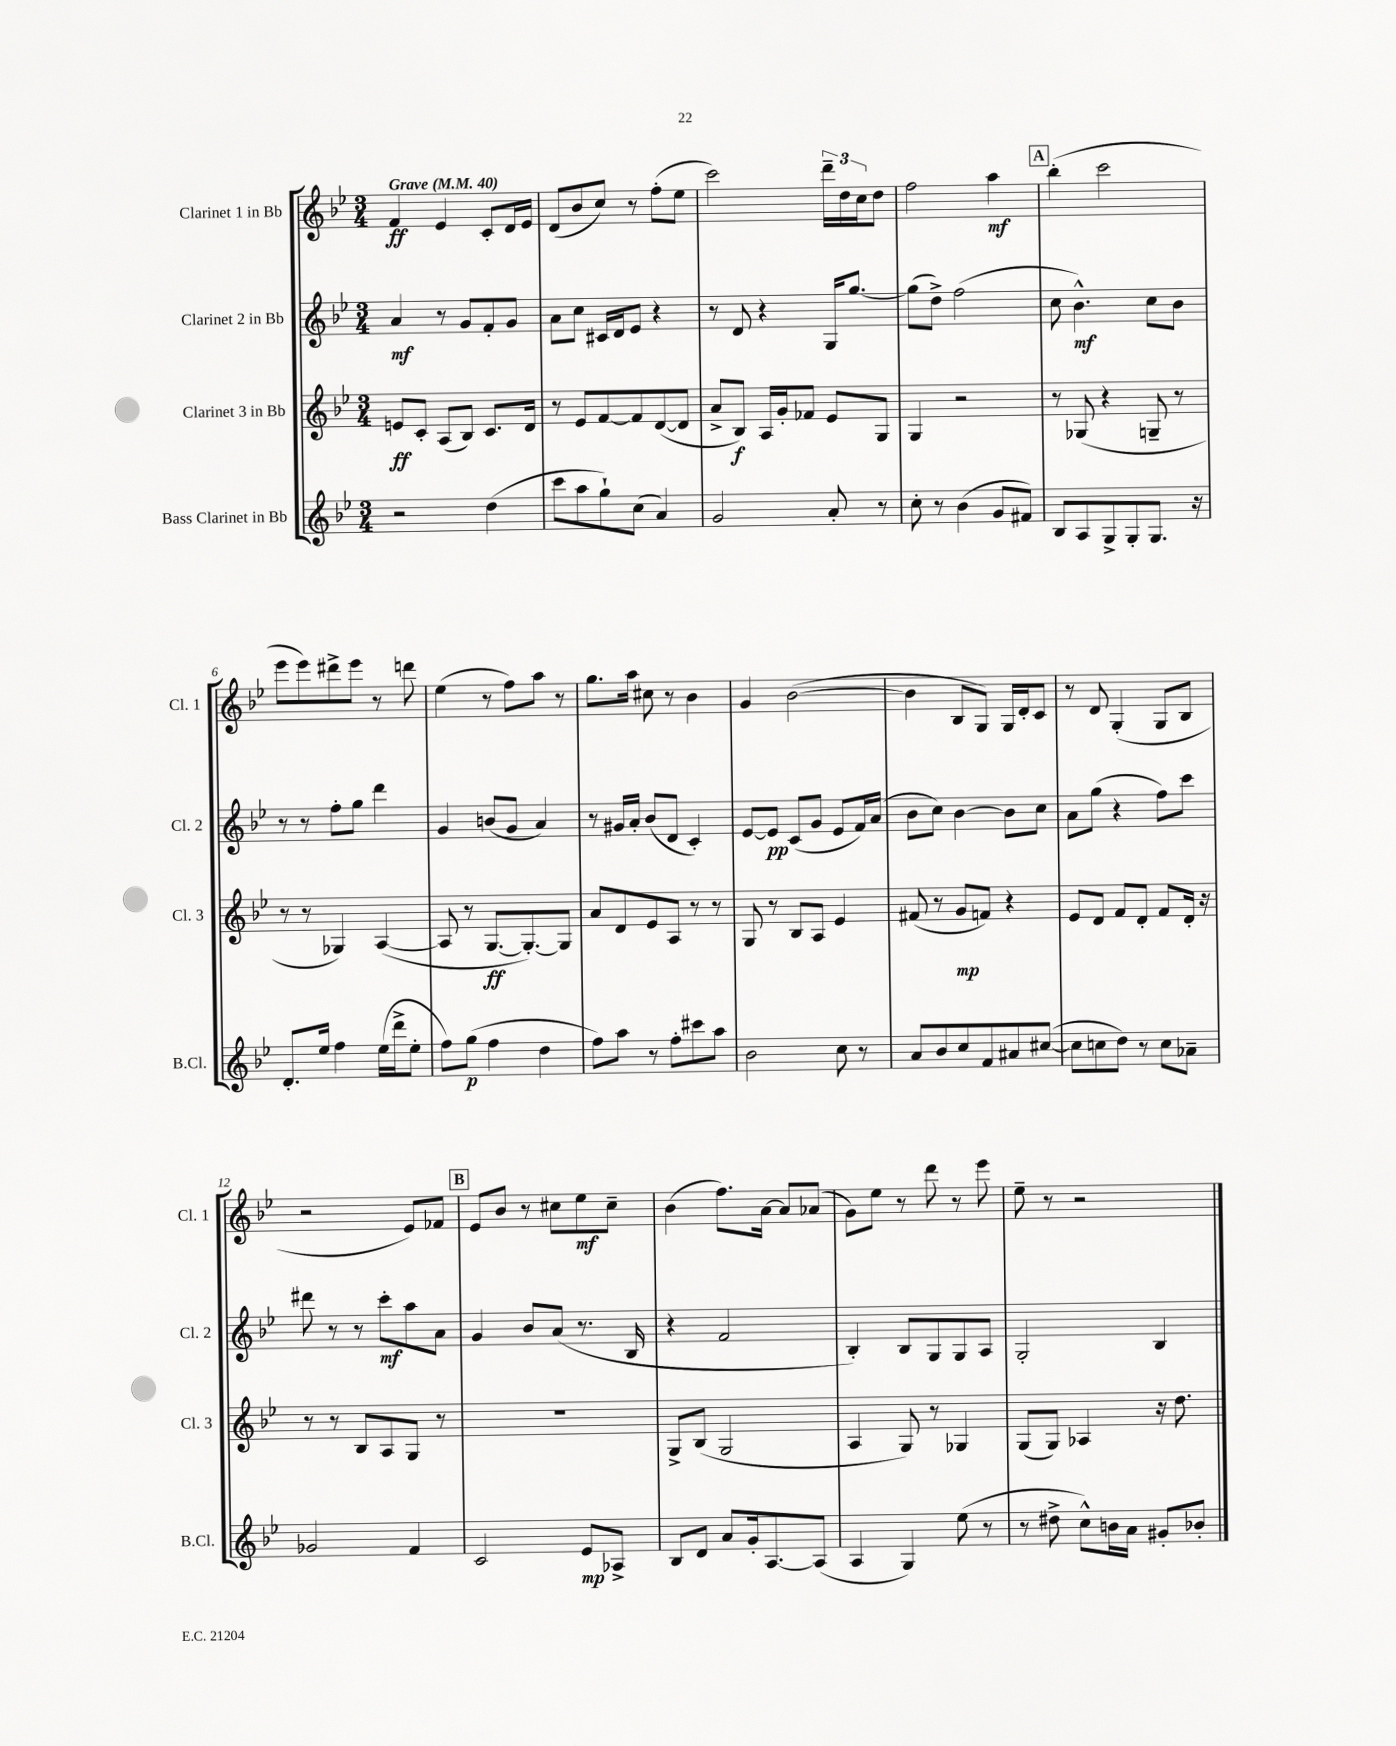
<<
\new StaffGroup <<
\new Staff = "s0" \with { instrumentName = "Clarinet 1 in Bb" shortInstrumentName = "Cl. 1" } {
    \clef treble \key bes \major \numericTimeSignature \time 3/4 \tempo "Grave" 4 = 40
    f'4\ff ees'4 c'8-. d'16 ees'16 |
    d'8( bes'8 c''8) r8 f''8-.( ees''8 |
    c'''2) \tuplet 3/2 { d'''16-- d''16 c''16 } d''8 |
    f''2 a''4\mf |
    \mark \markup { \box "A" } bes''4-.( c'''2 |
    ees'''8 ees'''8) dis'''8-> ees'''8 r8 d'''8 |
    ees''4( r8 f''8) a''8 r8 |
    g''8. a''16 cis''8 r8 bes'4 |
    g'4 bes'2~( |
    bes'4 bes8 g8) g16 d'16-. c'8 |
    r8 d'8 g4-.( g8 bes8 |
    r2 ees'8) fes'8 |
    \mark \markup { \box "B" } ees'8 bes'8 r8 cis''8 ees''8\mf cis''8-- |
    bes'4( f''8.) a'16~ a'8 aes'8( |
    g'8) ees''8 r8 d'''8 r8 ees'''8 |
    ees''8-- r8 r2 \bar "|." |
}
\new Staff = "s1" \with { instrumentName = "Clarinet 2 in Bb" shortInstrumentName = "Cl. 2" } {
    \clef treble \key bes \major \numericTimeSignature \time 3/4
    a'4\mf r8 g'8 f'8-. g'8 |
    a'8 c''8 cis'16 d'16 ees'8 r4 |
    r8 d'8 r4 g16 g''8.~ |
    g''8( d''8->) f''2( |
    \mark \markup { \box "A" } c''8 bes'4.-^\mf) c''8 bes'8 |
    r8 r8 f''8-. g''8 d'''4 |
    g'4 b'8( g'8 a'4) |
    r8 gis'16 a'16-. bes'8( d'8 c'4-.) |
    ees'8~ ees'8\pp c'8( g'8 ees'8 f'16) a'16( |
    bes'8 c''8) bes'4~ bes'8 c''8 |
    a'8 g''8( r4 f''8) c'''8 |
    dis'''8 r8 r8 c'''8-.\mf a''8 a'8 |
    \mark \markup { \box "B" } g'4 bes'8 a'8( r8. bes16 |
    r4 f'2 |
    bes4-.) bes8 g8 g8 a8 |
    g2-. bes4 \bar "|." |
}
\new Staff = "s2" \with { instrumentName = "Clarinet 3 in Bb" shortInstrumentName = "Cl. 3" } {
    \clef treble \key bes \major \numericTimeSignature \time 3/4
    e'8\ff c'8-. a8( bes8) c'8. d'16 |
    r8 ees'8 f'8~ f'8 d'8~( d'8 |
    a'8-> bes8\f) a16 g'16-. fes'8 ees'8 g8 |
    g4 r2 |
    \mark \markup { \box "A" } r8 ges8( r4 g8-- r8 |
    r8 r8 ges4) a4~( |
    a8 r8 g8.~\ff g8.~-.) g8 |
    a'8 d'8 ees'8 a8 r8 r8 |
    g8 r8 bes8 a8 ees'4 |
    fis'8( r8 g'8\mp f'8) r4 |
    ees'8 d'8 f'8 d'8-. f'8 d'16-. r16 |
    r8 r8 bes8 a8 g8 r8 |
    \mark \markup { \box "B" } R2. |
    g8-> bes8( g2 |
    a4 g8) r8 ges4 |
    g8( g8) aes4 r16 d''8. \bar "|." |
}
\new Staff = "s3" \with { instrumentName = "Bass Clarinet in Bb" shortInstrumentName = "B.Cl." } {
    \clef treble \key bes \major \numericTimeSignature \time 3/4
    r2 d''4( |
    c'''8 a''8 g''8-!) c''8( a'4) |
    g'2 a'8-. r8 |
    c''8-. r8 bes'4( g'8 fis'8) |
    \mark \markup { \box "A" } bes8 a8 g8-> g8-. g8. r16 |
    d'8.-. ees''16 f''4 ees''16( d'''16-> ees''8-. |
    f''8) g''8\p( f''4 d''4 |
    f''8) a''8 r8 f''8-. cis'''8 a''8 |
    bes'2 c''8 r8 |
    a'8 bes'8 c''8 f'8 ais'8 cis''8~( |
    cis''8 c''8 d''8) r8 c''8 aes'8-- |
    ges'2 f'4 |
    \mark \markup { \box "B" } c'2 ees'8\mp aes8-> |
    bes8 d'8 a'8 g'16-. a8.~ a8( |
    a4 g4) ees''8( r8 |
    r8 dis''8-> c''8-^) b'16 a'16 gis'8-. bes'8-. \bar "|." |
}
>>
>>
